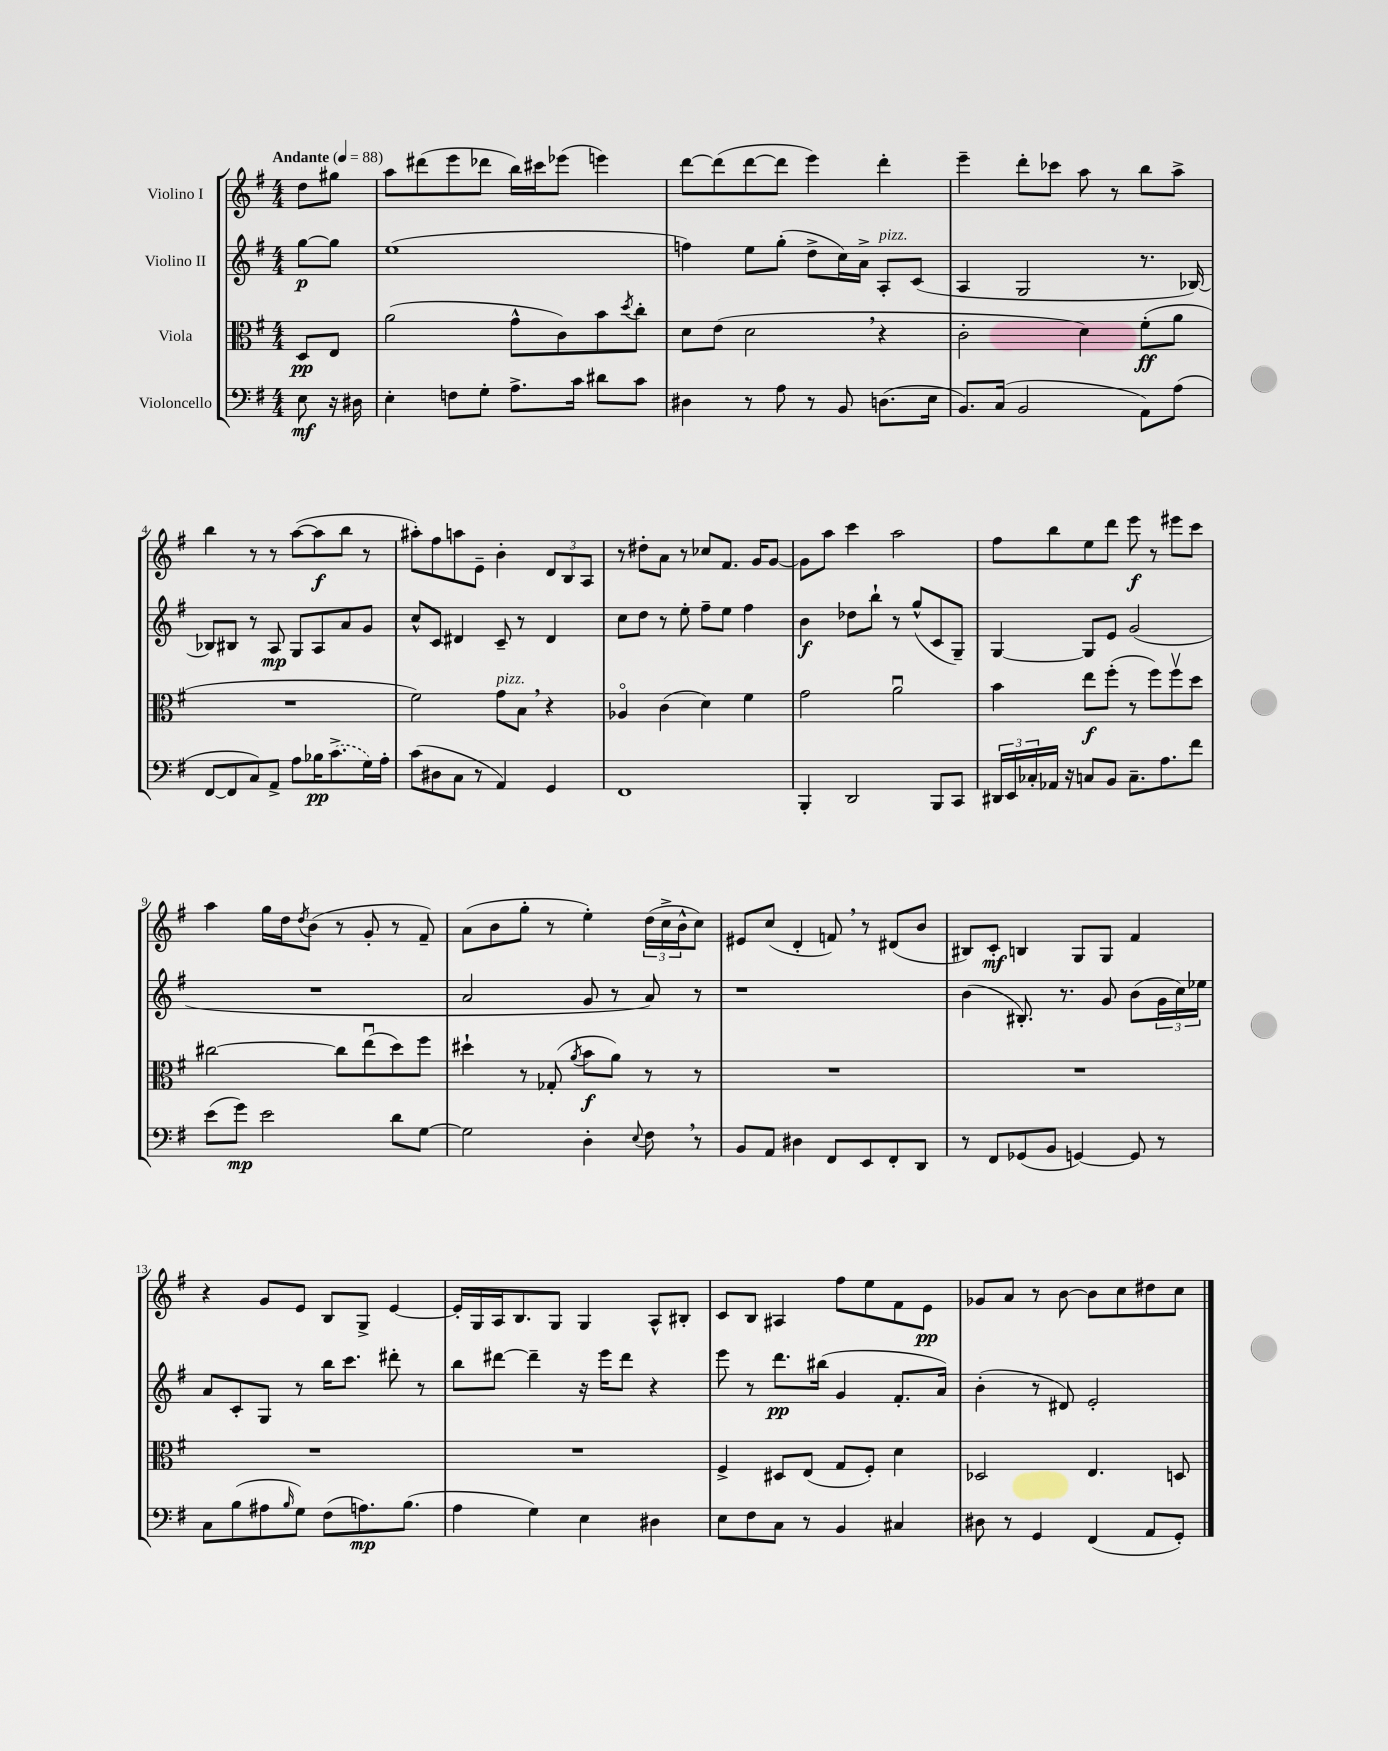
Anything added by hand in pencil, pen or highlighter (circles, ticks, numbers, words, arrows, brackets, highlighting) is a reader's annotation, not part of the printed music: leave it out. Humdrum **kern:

**kern	**kern	**kern	**kern
*staff4	*staff3	*staff2	*staff1
*clefF4	*clefC3	*clefG2	*clefG2
*k[f#]	*k[f#]	*k[f#]	*k[f#]
*M4/4	*M4/4	*M4/4	*M4/4
*MM88	*MM88	*MM88	*MM88
8E	8D	[8gg	8dd
16r	8E	8gg]	8gg#
16D#	.	.	.
=	=	=	=
4E'	(2a	(1ee	8aa
.	.	.	(8ddd#
8F	.	.	8eee
8G'	.	.	8ddd-
8.A^	8g^^	.	16bb)
.	.	.	16ccc#
.	8c)	.	(8eee-
16c	.	.	.
8d#	8b	.	4eee)
.	8qdd	.	.
8c	8cc'	.	.
=	=	=	=
4D#	8d	4ff)	[8ddd
.	(8e	.	(8ddd]
8r	2d	8ee	[8ddd
8A	.	(8gg'	8ddd]
8r	.	8dd^	4eee)
8BB	.	16cc)	.
.	.	16a^	.
(8.D	4r	8A'	4ddd'
.	.	(8c	.
16E	.	.	.
=	=	=	=
8.BB)	2c'	4A	4eee~
(16C	.	.	.
2BB	.	2G	8ddd'
.	.	.	8ccc-
.	4d)	.	8aa
.	.	.	8r
8AA)	(8f#'	8.r	8bb
(8A	8a	.	8aa^
.	.	[16B-)	.
=	=	=	=
[8FF#	1r	8B-]	4bb
8FF#]	.	8B#	.
8C)	.	8r	8r
8AA^	.	8A	8r
8A	.	8G	([8aa
16B-	.	8A	8aa]
(8.c^	.	.	.
.	.	8a	8bb
16G)	.	8g	8r
16A'	.	.	.
=	=	=	=
(8c	2f#)	8cc^^	8aa#')
8D#	.	8c	8ff#
8C	.	4d#	8aa
8r	.	.	8e~
4AA)	8g	8c~	4b'
.	8B	8r	.
4GG	4r	4d#	12d
.	.	.	12B
.	.	.	12A
=	=	=	=
1FF#	4A-o	8cc	8r
.	.	8dd	8dd#'
.	(4c	8r	8a
.	.	8ee'	8r
.	4d)	8ff#~	8cc-
.	.	8ee	8.f#
.	4f#	4ff#	.
.	.	.	16g
.	.	.	[8g
=	=	=	=
4BBB'	2g	4b	8g]
.	.	.	8aa
2DD	.	8dd-	4ccc
.	.	8bb`	.
.	2au	8r	2aa
.	.	(8gg^^	.
8BBB	.	8c	.
8CC	.	8G~)	.
=	=	=	=
24DD#	4b	[4G	8ff#
24EE	.	.	.
24C-'	.	.	.
16AA-	.	.	8bb
16r	.	.	.
8C	8ee	8G]	8ee
8BB	(8ff#'	8e	8ddd
8.C~	8r	(2g	8eee
.	8ff#)	.	8r
8.A	.	.	.
.	8ff#v	.	8eee#
8f#	8dd	.	8ccc
=	=	=	=
(8e	[2cc#	1r	4aa
8g)	.	.	.
2e	.	.	16gg
.	.	.	16dd
.	.	.	8qdd
.	.	.	(8b
.	8cc#]	.	8r
.	(8eeu	.	8g'
8d	8dd)	.	8r
[8G	8ff#	.	8f#~)
=	=	=	=
2G]	4dd#`	2a	(8a
.	.	.	8b
.	8r	.	8gg'
.	(8G-'	.	8r
.	8qa	.	.
4D'	8b	8g	4ee')
.	8a)	8r	.
8qqE	.	.	.
8F#	8r	8a)	(24dd
.	.	.	24cc^
.	.	.	24b^^
8r	8r	8r	8cc)
=	=	=	=
8BB	1r	1r	8e#
8AA	.	.	(8cc
4D#	.	.	4d'
8FF#	.	.	8f)
8EE	.	.	8r
8FF#'	.	.	(8d#
8DD	.	.	8b
=	=	=	=
8r	1r	(4b	8B#)
8FF#	.	.	8c'
(8GG-	.	8.B#')	4B
8BB	.	.	.
.	.	8.r	.
[4GG)	.	.	8G
.	.	8g	8G
8GG]	.	(8b	4f#
8r	.	24g	.
.	.	24cc)	.
.	.	24ee-	.
=	=	=	=
8C	1r	8a	4r
(8B	.	8c'	.
8A#	.	8G	8g
16qqB	.	.	.
8G)	.	8r	8e
(8F#	.	16bb	8B
.	.	8.ccc	.
8.A)	.	.	8G^
.	.	8ddd#'	[4e
(8.B	.	.	.
.	.	8r	.
=	=	=	=
4A	1r	8bb	16e']
.	.	.	16G
.	.	[8ddd#	16A
.	.	.	8.B
4G)	.	4ddd#~]	.
.	.	.	8G
4E	.	16r	4G
.	.	16eee	.
.	.	8ddd#	.
4D#	.	4r	8A^^
.	.	.	8B#'
=	=	=	=
8E	4F#^	8eee	8c
8F#	.	8r	8B
8C	8D#	8.ddd	4A#
8r	(8E	.	.
.	.	(16bb#	.
4BB	8G	4g	8ff#
.	8F#')	.	8ee
4C#	4d	8.f#'	8f#
.	.	.	8e
.	.	16a)	.
=	=	=	=
8D#	2D-	(4b'	8g-
8r	.	.	8a
4GG	.	8r	8r
.	.	8d#)	[8b
(4FF#	4.E	2e'	8b]
.	.	.	8cc
8AA	.	.	8dd#
8GG')	8D	.	8cc
==	==	==	==
*-	*-	*-	*-
